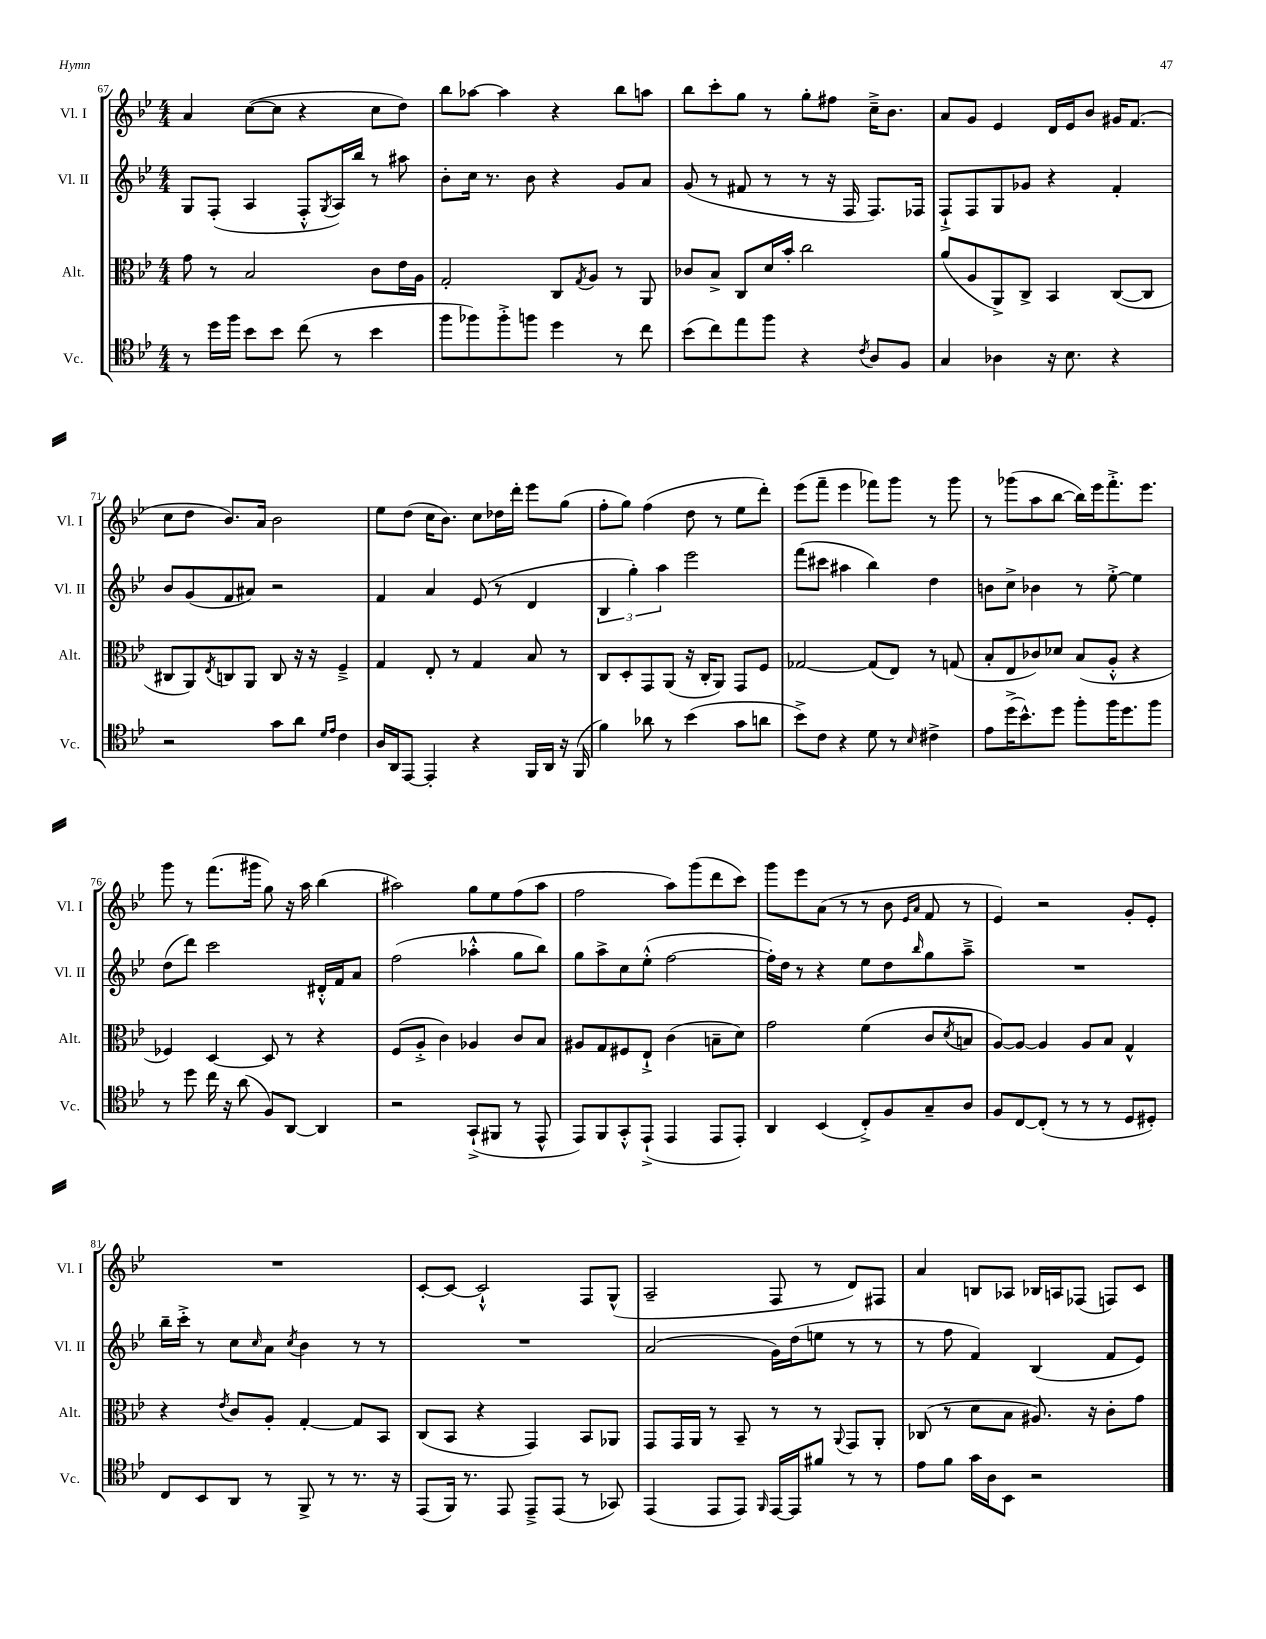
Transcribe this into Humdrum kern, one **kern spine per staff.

**kern	**kern	**kern	**kern
*part4	*part3	*part2	*part1
*staff4	*staff3	*staff2	*staff1
*I"Vc.	*I"Alt.	*I"Vl. II	*I"Vl. I
*I'Vc.	*I'Alt.	*I'Vl. II	*I'Vl. I
*clefC4	*clefC3	*clefG2	*clefG2
*k[b-e-]	*k[b-e-]	*k[b-e-]	*k[b-e-]
*M4/4	*M4/4	*M4/4	*M4/4
=67	=67	=67	=67
8r	8g\	8G/L	4a/
16dd\LL	8r	(8F'/J	.
16ff\JJ	.	.	.
8b-\L	2B-/	4A/	([8cc\L
8b-\J	.	.	8cc\J]
(8cc\	.	8F'^^/L	4r
.	.	8qG/	.
8r	.	16A/L)	.
.	.	16bb-/JJ	.
4b-\	8c\L	8r	8cc\L
.	16e-\L	8aa#X\	8dd\J)
.	16A\JJ	.	.
=68	=68	=68	=68
8ff\L	2G'/	8b-'\L	8bb-\L
8ff-X\)	.	16cc\Jk	[8aa-X\J
.	.	8.r	.
8ff-'^\	.	.	4aa-\]
8ffn\J	.	8b-\	.
4dd\	8C/L	4r	4r
.	8qG/	.	.
.	8A/J	.	.
8r	8r	8g/L	8bb-\L
8cc\	8AA/	8a/J	8aan\J
=69	=69	=69	=69
(8b-\L	8c-X/L	(8g/	8bb-\L
8cc\)	8B-^/J	8r	8ccc'\
8ee-\	8C/L	8f#X/	8gg\J
8ff\J	16d/L	8r	8r
.	16b-'/JJ	.	.
4r	2cc\	8r	8gg'\L
.	.	16r	8ff#X\J
.	.	16F/	.
8qc/	.	.	.
8A/L	.	8.F/L)	16cc~^\KL
.	.	.	8.b-\J
8F/J	.	.	.
.	.	16F-X/Jk	.
=70	=70	=70	=70
4G/	(8a/L	8F`^/L	8a/L
.	8A/	8F/	8g/J
4A-X\	8AA^/)	8G/	4e-/
.	8C^/J	8g-X/J	.
16r	4BB-/	4r	16d/LL
8.B-\	.	.	16e-/J
.	.	.	8b-/J
4r	([8C/L	4f'/	16g#X/KL
.	.	.	(8.f/J
.	8C/J]	.	.
!!LO:LB:g=z
=71	=71	=71	=71
2r	8C#X/L	8b-/L	8cc\L
.	8AA/)	(8g/	8dd\J
.	8qE-/	.	.
.	8Cn/	8f/	8.b-/L)
.	8AA/J	8a#X/J)	.
.	.	.	16a/Jk
8g\L	8C/	2r	2b-\
8a\J	16r	.	.
.	16r	.	.
16qqd/LL	.	.	.
16qqe-/JJ	.	.	.
4c\	4F~^/	.	.
=72	=72	=72	=72
16A/LL	4G/	4f/	8ee-\L
16AA/J	.	.	.
[8EE-/J	.	.	(8dd\J
4EE-'/]	8E-'/	4a/	16cc\KL
.	.	.	8.b-\J)
.	8r	.	.
4r	4G/	(8e-/	8cc\L
.	.	8r	16dd-X\L
.	.	.	16ddd'\JJ
16FF/LL	8B-/	4d/	8eee-\L
16AA/JJ	.	.	.
16r	8r	.	(8gg\J
(16FF/	.	.	.
=73	=73	=73	=73
4f\)	8C/L	6B-/	8ff'\L
.	8D'/	.	8gg\J)
.	.	6gg'\)	.
8a-X\	8GG/	.	(4ff\
.	.	6aa\	.
8r	(8AA/J	.	.
(4b-\	16r	2eee-\	8dd\
.	16C'/KL	.	.
.	8AA/J)	.	8r
8g\L	8GG/L	.	8ee-\L
8an\J	8F/J	.	8ddd'\J)
=74	=74	=74	=74
8b-^\L)	[2G-X/	(8fff\L	(8eee-\L
8c\J	.	8ccc#X\J	8fff~\J
4r	.	4aa#X\	4eee-\
8d\	(8G-/L]	4bb-\)	8fff-X\L)
8r	8E-/J)	.	8ggg\J
16qqB-/	.	.	.
4c#X^\	8r	4dd\	8r
.	(8Gn/	.	8ggg\
=75	=75	=75	=75
8e-\L	8B-'/L	8bn\L	8r
(16dd^\K	8E-/	8cc^\J	(8ggg-X\L
8.b-^^\)	.	.	.
.	8c-X/)	4b-X\	8aa\
8dd\J	8d-X/J	.	[8bb-\J
8ff'\L	(8B-/L	8r	16bb-\LL])
.	.	.	16eee-\J
16ff\K	8A'^^/J	[8ee-'^\	8.fff'^\
8.dd\	.	.	.
.	4r	4ee-\]	.
.	.	.	8.eee-\J
8ff\J	.	.	.
!!LO:LB:g=z
=76	=76	=76	=76
8r	4F-X/)	(8dd\L	8ggg\
8dd\	.	8ddd\J)	8r
16cc\	[4D/	2ccc\	(8.fff\L
16r	.	.	.
(8a\	.	.	.
.	.	.	16ggg#X\Jk
8F/L)	8D/]	.	8gg\)
[8AA/J	8r	.	16r
.	.	.	16aa\
4AA/]	4r	16d#X'^^/LL	(4bb-\
.	.	16f/J	.
.	.	8a/J	.
=77	=77	=77	=77
2r	(8F/L	(2ff\	2aa#X\)
.	8A'^/J	.	.
.	4c\)	.	.
(8GG`^/L	4A-X/	4aa-X'^^\	8gg\L
8FF#X/J	.	.	8ee-\
8r	8c/L	8gg\L	(8ff\
8EE-^^/	8B-/J	8bb-\J)	8aa#\J
=78	=78	=78	=78
8EE-/L)	8A#X/L	8gg\L	2ff\
8FF/	8G/	8aa^\	.
8GG'^^/	8F#X/	8cc\	.
(8EE-`^/J	8E-`^/J	(8ee-'^^\J	.
4EE-/	(4c\	[2ff\	8aa\L)
.	.	.	(8ggg\
8EE-/L	8Bn~\L	.	8ddd\
8EE-'/J)	8d\J)	.	8ccc\J)
=79	=79	=79	=79
4AA/	2g\	16ff'\LL])	8ggg\L
.	.	16dd\JJ	.
.	.	8r	8eee-\
(4BB-/	.	4r	(8a\J
.	.	.	8r
8C'^/L)	(4f\	8ee-\L	8r
8F/	.	8dd\	8b-\
.	.	.	16qqe-/LL
.	.	16qqbb-/	16qqa/JJ
8G~/	8c/L	8gg\	8f/
.	8qd/	.	.
8A/J	8Bn/J	8aa~^\J	8r
=80	=80	=80	=80
8F/L	[8A/L)	1r	4e-/)
[8C/	8A/J_	.	.
(8C'/J]	4A/]	.	2r
8r	.	.	.
8r	8A/L	.	.
8r	8B-/J	.	.
8D/L	4G^^/	.	8g'/L
8D#X'/J)	.	.	8e-'/J
!!LO:LB:g=z
=81	=81	=81	=81
8C/L	4r	16bb-~\LL	1r
.	.	16ccc'^\JJ	.
8BB-/	.	8r	.
.	8qe-/	.	.
8AA/J	8c/L	8cc\L	.
.	.	16qqcc/	.
8r	8A'/J	8a\J	.
.	.	8qcc/	.
8FF^/	[4G'/	4b-\	.
8r	.	.	.
8.r	8G/L]	8r	.
.	8BB-/J	8r	.
16r	.	.	.
=82	=82	=82	=82
(8EE-/L	(8C/L	1r	[8c'/L
16FF/Jk)	8BB-/J	.	8c/J_
8.r	.	.	.
.	4r	.	2c`^^/]
8EE-/	.	.	.
8EE-~^/L	4GG/)	.	.
(8EE-/J	.	.	.
8r	8BB-/L	.	8F/L
8GG-X/)	8AA-X/J	.	(8G^^/J
=83	=83	=83	=83
(4EE-/	8GG/L	(2a/	2A~/
.	16GG/L	.	.
.	16AA/JJ	.	.
8EE-/L	8r	.	.
8EE-/J)	8BB-~/	.	.
16qqFF/	.	.	.
[16EE-/LL	8r	16g\LL)	8F/
16EE-/J]	.	(16dd\J	.
8f#X/J	8r	8een\J	8r
.	8qqAA/	.	.
8r	8GG/L	8r	8d/L)
8r	8AA'/J	8r	8F#X/J
=84	=84	=84	=84
8e-\L	(8C-X/	8r	4a/
8f\J	8r	8ff\	.
16g\LL	8d\L	4f/)	8Bn/L
16A\J	.	.	.
8BB-\J	8B-\J	.	8A-X/J
2r	8.A#X/)	(4B-/	16B-X/LL
.	.	.	16An/J
.	.	.	(8F-X/J
.	16r	.	.
.	8c'\L	8f/L	8Fn/L)
.	8g\J	8e-/J)	8c/J
==	==	==	==
*-	*-	*-	*-
